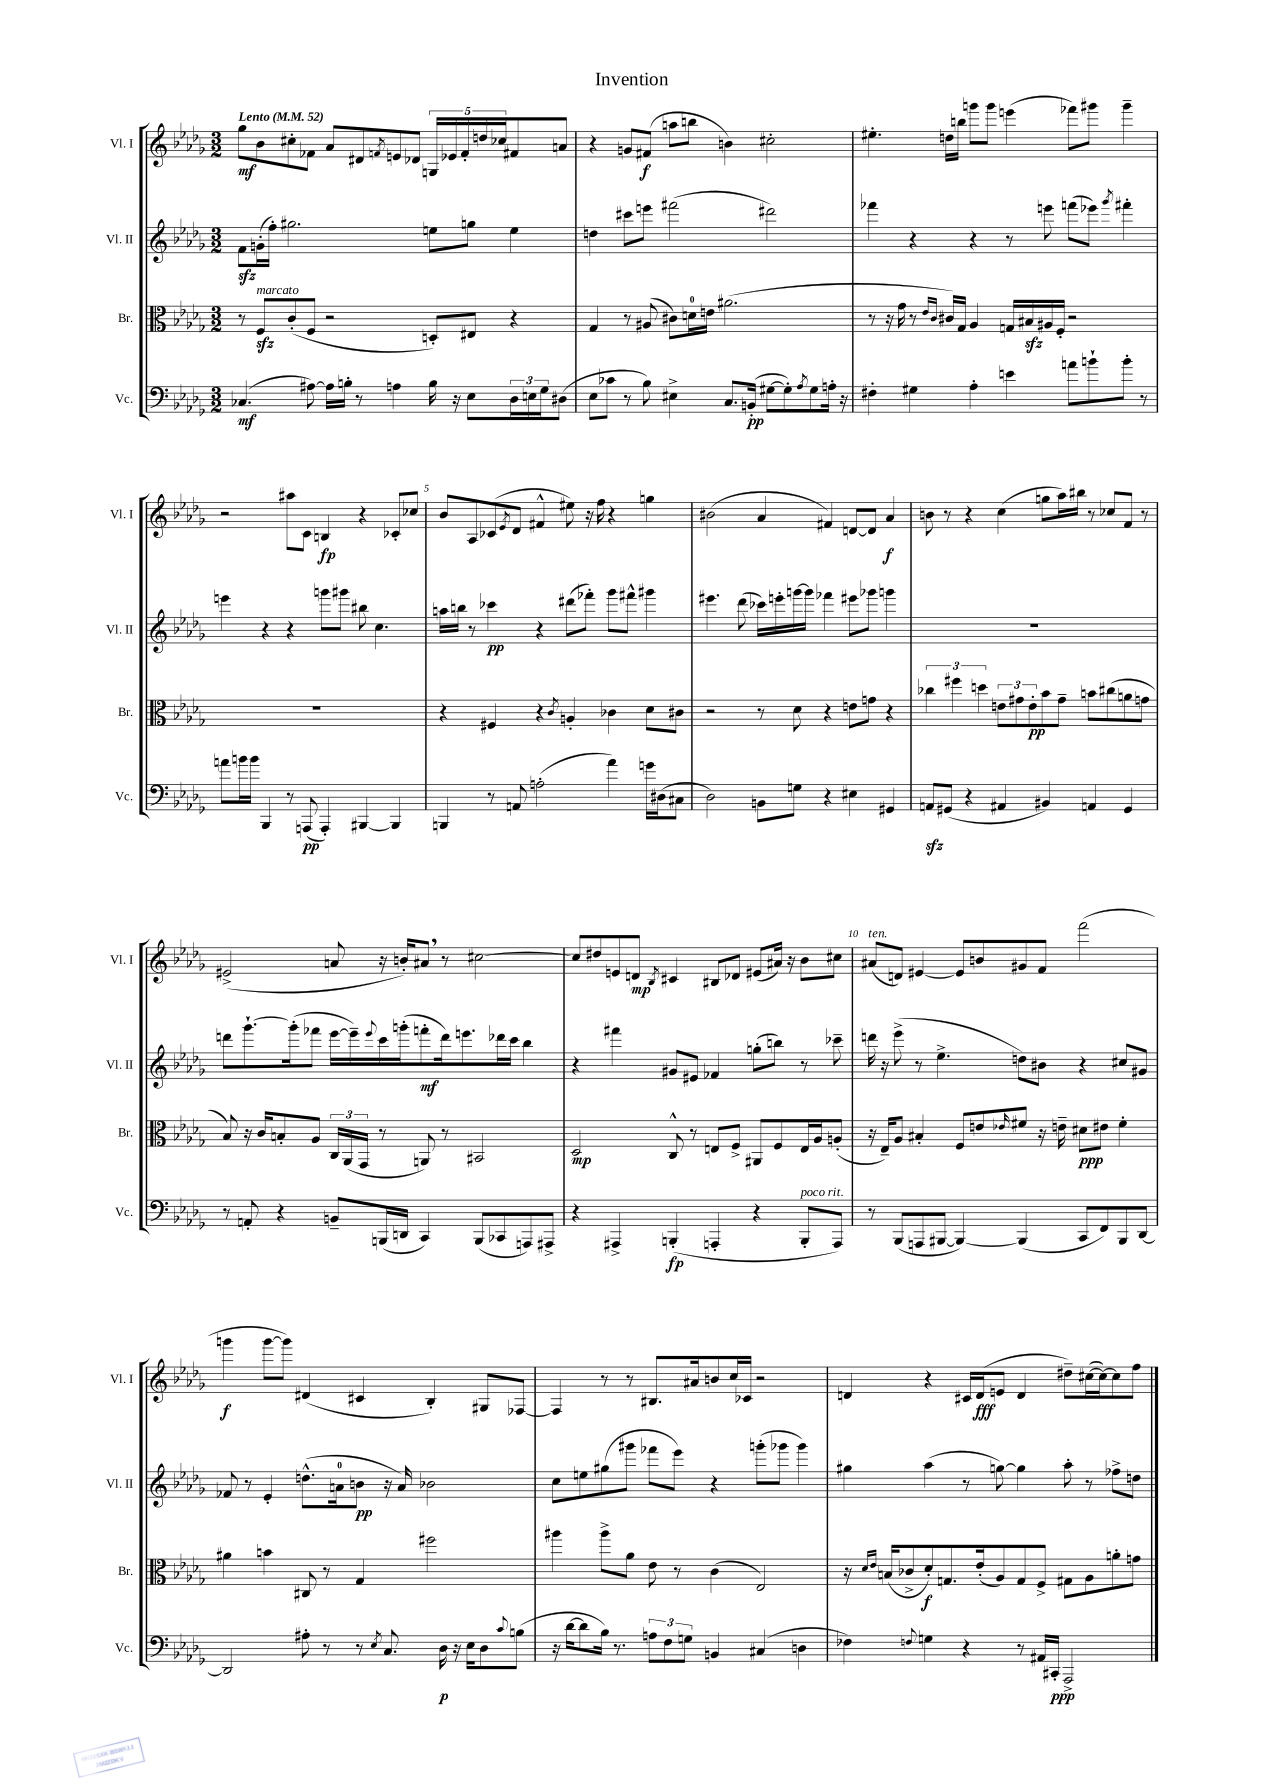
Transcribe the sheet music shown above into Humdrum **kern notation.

**kern	**kern	**kern	**kern
*staff4	*staff3	*staff2	*staff1
*clefF4	*clefC3	*clefG2	*clefG2
*k[b-e-a-d-g-]	*k[b-e-a-d-g-]	*k[b-e-a-d-g-]	*k[b-e-a-d-g-]
*M3/2	*M3/2	*M3/2	*M3/2
*MM52	*MM52	*MM52	*MM52
(4.C-/	8r	8f\L	8gg-\L
.	8F/L	(16g'\L	8b-\
.	.	16ff'\JJ)	.
.	(8c'/	2.gg#\	8cc#'\
[8A#\)	8F/J	.	8f-\J
16A#\]LL	2r	.	8a-/L
16B'\JJ	.	.	.
8r	.	.	8d#/
.	.	.	8qf/
4A\	.	.	8e/
.	.	.	8d-/J
16B\	8D'/L)	8ee\L	20G/LL
.	.	.	20e-/
16r	.	.	.
.	.	.	20f'/
8E-\L	8E#/J	8gg\J	.
.	.	.	20dd/
.	.	.	20cc-/J
24D-\L	4r	4ee\	8f#/
24E\	.	.	.
24G-\J	.	.	.
(8D#\J	.	.	8a/J
=	=	=	=
8E-\L	4G-/	4dd\	4r
8c-\J	.	.	.
8r	8r	8ccc#\L	8g/L
8B-\)	(8A#/	8eee\J	(8f#/J
4E#^\	8c#\L)	(2fff#\	8aa\L
.	16d\L	.	8bb\J
.	16e\JJ	.	.
8.C/L	(2.a#\	.	4b\)
(16BB'/Jk	.	.	.
[8G#\L	.	2ddd#\)	2cc#'\
8G#'\])	.	.	.
8qA-/	.	.	.
8G#\	.	.	.
16A'\Jk	.	.	.
16r	.	.	.
=	=	=	=
4F#'\	8r	4fff-\	4.ee#'\
.	16r	.	.
.	16g-\	.	.
4G#\	8r	4r	.
.	16qqe-/LL	.	.
.	16qqc/JJ	.	.
.	16c#/LL)	.	16dd\LL
.	16G-/JJ	.	16bb\JJ
4A-'\	4A-/	4r	8ggg\L
.	.	.	8ggg\J
4e\	16G/LL	8r	(4eee\
.	16B#/	.	.
.	16A#/	8eee\	.
.	16F'/JJ	.	.
8a\L	2r	(8fff\L	8fff-\L)
8b`\	.	8eee-\J)	8ggg#\J
.	.	8qggg-/	.
8b'\J	.	4fff#'\	4ggg#~\
8r	.	.	.
=	=	=	=
8a\L	1.r	4eee\	2r
16b\L	.	.	.
16b\JJ	.	.	.
4BBB-/	.	4r	.
8r	.	4r	8aa#\L
(8AAA/	.	.	8c\J
4AAA'/)	.	8ggg\L	4B/
.	.	8ggg#\J	.
[4BBB#/	.	8bb#\	4r
.	.	4.cc\	.
4BBB#/]	.	.	8c-'/L
.	.	.	8cc-/J
=	=	=	=
4BBB/	4r	16aa\LL	8b-/L
.	.	16bb\JJ	.
.	.	8r	8A-/
8r	4F#/	4ccc-\	(8c-/
.	.	.	8qe-/
8AA/	.	.	8d-/J
(2A'\	4r	4r	4f#^^/
.	8qc/	.	.
.	4A'/	(8ddd#\L	8ee#\)
.	.	8fff-'\J)	16r
.	.	.	16ff\
4a-\)	4c-\	8ggg-\L	4r
.	.	8fff#^^\J	.
16g\LL	8d-\L	4ggg#\	4gg\
(16D#\J	.	.	.
8C#\J	8c#\J	.	.
=	=	=	=
2D-\)	2r	4.eee#\	(2b#\
.	.	(8ddd-\	.
8BB\L	8r	16ccc-\LL)	4a-/
.	.	16eee'\	.
8G\J	8d-\	[16ggg\	.
.	.	16ggg\]JJ	.
4r	4r	4fff-\	4f#/)
4E#\	8e\L	8eee#\L	[8d/L
.	8g\J	8ggg-\J	8d/]J
4GG#/	4r	4ggg\	4a-/
=	=	=	=
8AA/L	6cc-\	1.r	8b\
(8GG#/J	.	.	8r
.	6ff#\	.	.
4r	.	.	4r
.	6dd\	.	.
4AA#/	12e\L	.	(4cc\
.	12g#\	.	.
.	12e'\	.	.
4BB#/)	8b-\	.	8gg\L
.	8g#~\J	.	16aa-\L)
.	.	.	16bb#\JJ
4AA/	8b\L	.	8r
.	(8cc#\	.	8cc-/L
4GG#/	8a\	.	8f/J
.	8g\J	.	8r
=	=	=	=
8r	8B-/)	8ddd\L	(2e#^/
8AA'/	16r	[8.ggg-`\	.
.	16c/LK	.	.
4r	8B'/	.	.
.	.	(16ggg-'\]k	.
.	8A-/J	8fff-\J	.
8BB~/L	24C/LL	[16eee-\LL	8a/
.	(24AA-/	.	.
.	.	16eee-~\])	.
.	24GG-/JJ	.	.
.	.	8qqeee-/	.
(16BBB/L	8r	16ccc\	16r
16DD/JJ	.	(16ggg'\J	16b'/LK)
4CC/)	8AA/)	8fff'\	8a#/J
.	8r	16ddd\k)	8r
.	.	8.eee\	.
(8BBB/L	2BB#/	.	[2cc#\
8CC-/	.	16ddd-\L	.
.	.	16ccc\JJ	.
8AAA/)	.	4bb-\	.
8AAA#^/J	.	.	.
=	=	=	=
4r	2D-/	4r	8cc#/]L
.	.	.	8dd#/
4AAA#^/	.	4fff#\	8e/
.	.	.	8d/J
.	.	.	8qB-/
(4BBB'/	8C^^/	8g#/L	4c#/
.	8r	8e#/J	.
4AAA'/	8E/L	4f-/	8B#/L
.	8F^/J	.	8d-/J
4r	8AA#/L	(8gg'\L	(8e#/L
.	8F/	8bb\J)	16a#/Jk)
.	.	.	16r
8BBB'/L	16E/L	8r	8b-\L
.	16A-/J	.	.
8AAA/J)	(8A'/J	8ccc-~\	8cc#\J
=	=	=	=
8r	16r	16ddd\	(8a#/L
.	16E-~/LK)	16r	.
(8BBB-/L	8A-/J	(8eee-^\	8d/J)
8AAA/	4B#'/	8r	[4e#/
[8BBB#/J	.	4.ee-^\	.
4BBB#/_)	8F/L	.	8e#/]L
.	8e/	.	8b/
.	16qqe-/	.	.
(4BBB#/]	8f#/J	8dd\L)	8g#/
.	16r	8b#\J	8f/J
.	16e~\	.	.
8CC/L	8d#\L	4r	(2fff\
8FF/)	8e#\J	.	.
8BBB#/	4f#'\	8cc#/L	.
[8DD-/J	.	8g#/J	.
=	=	=	=
2DD-/]	4a#\	8f-/	4ggg\
.	.	8r	.
.	4b\	4e-'/	[8ggg\L
.	.	.	8ggg\]J)
8A#'\	8C#/	(8.dd^^\L	(4d#/
8r	8r	.	.
.	.	16a\k	.
8r	4G-/	8b\J	4c#/
8qE-/	.	.	.
8.C/	.	16r	.
.	.	16a/)	.
.	2ff#\	2b-\	4B-'/)
16D-\	.	.	.
16r	.	.	.
16E-\LK	.	.	.
8D-\	.	.	8G#/L
8qqc/	.	.	.
(8B\J	.	.	[8F-/J
=	=	=	=
16r	4aa#\	8cc\L	4F-/]
[16d-\LK	.	.	.
8d-\]	.	8ee\	.
16B-\Jk)	8aa#^\L	(8gg#\	8r
8.r	.	.	.
.	8a-\J	8ggg#\J	8r
12A\L	8e-\	8fff-\L	8.B#/L
12F\	.	.	.
.	8r	8eee-\J)	.
12G\J	.	.	.
.	.	.	16a#/k
4BB/	(4c\	4r	8b/
.	.	.	16cc/L
.	.	.	16c-/JJ
(4C#/	2E-/)	(8ggg'\L	2r
.	.	8ggg-\J	.
4D\	.	4ggg-\)	.
=	=	=	=
4F-\)	16r	4gg#\	4d/
.	16qqd-/LL	.	.
.	16qqe-/JJ	.	.
.	(16B/LK	.	.
.	8c-^/	.	.
8qqF/	.	.	.
4G\	8d-'/)	(4aa-\	4r
.	8.G/	.	.
4r	.	8r	16c#/LL
.	(16e-'/k	.	(16d/J
.	8A-/)	[8gg\)	8e/J
8r	8G/	4gg\]	4d/
16AA#/LL	8F^/J	.	.
16CC#'/JJ	.	.	.
2AAA-^/	8G#\L	8aa-'\	8dd#~\L)
.	8A-\	8r	([16cc#\L
.	.	.	16cc#\_J)
.	8a'\	8ff-^\L	8cc#\]
.	8g\J	8dd\J	8ff\J
==	==	==	==
*-	*-	*-	*-
